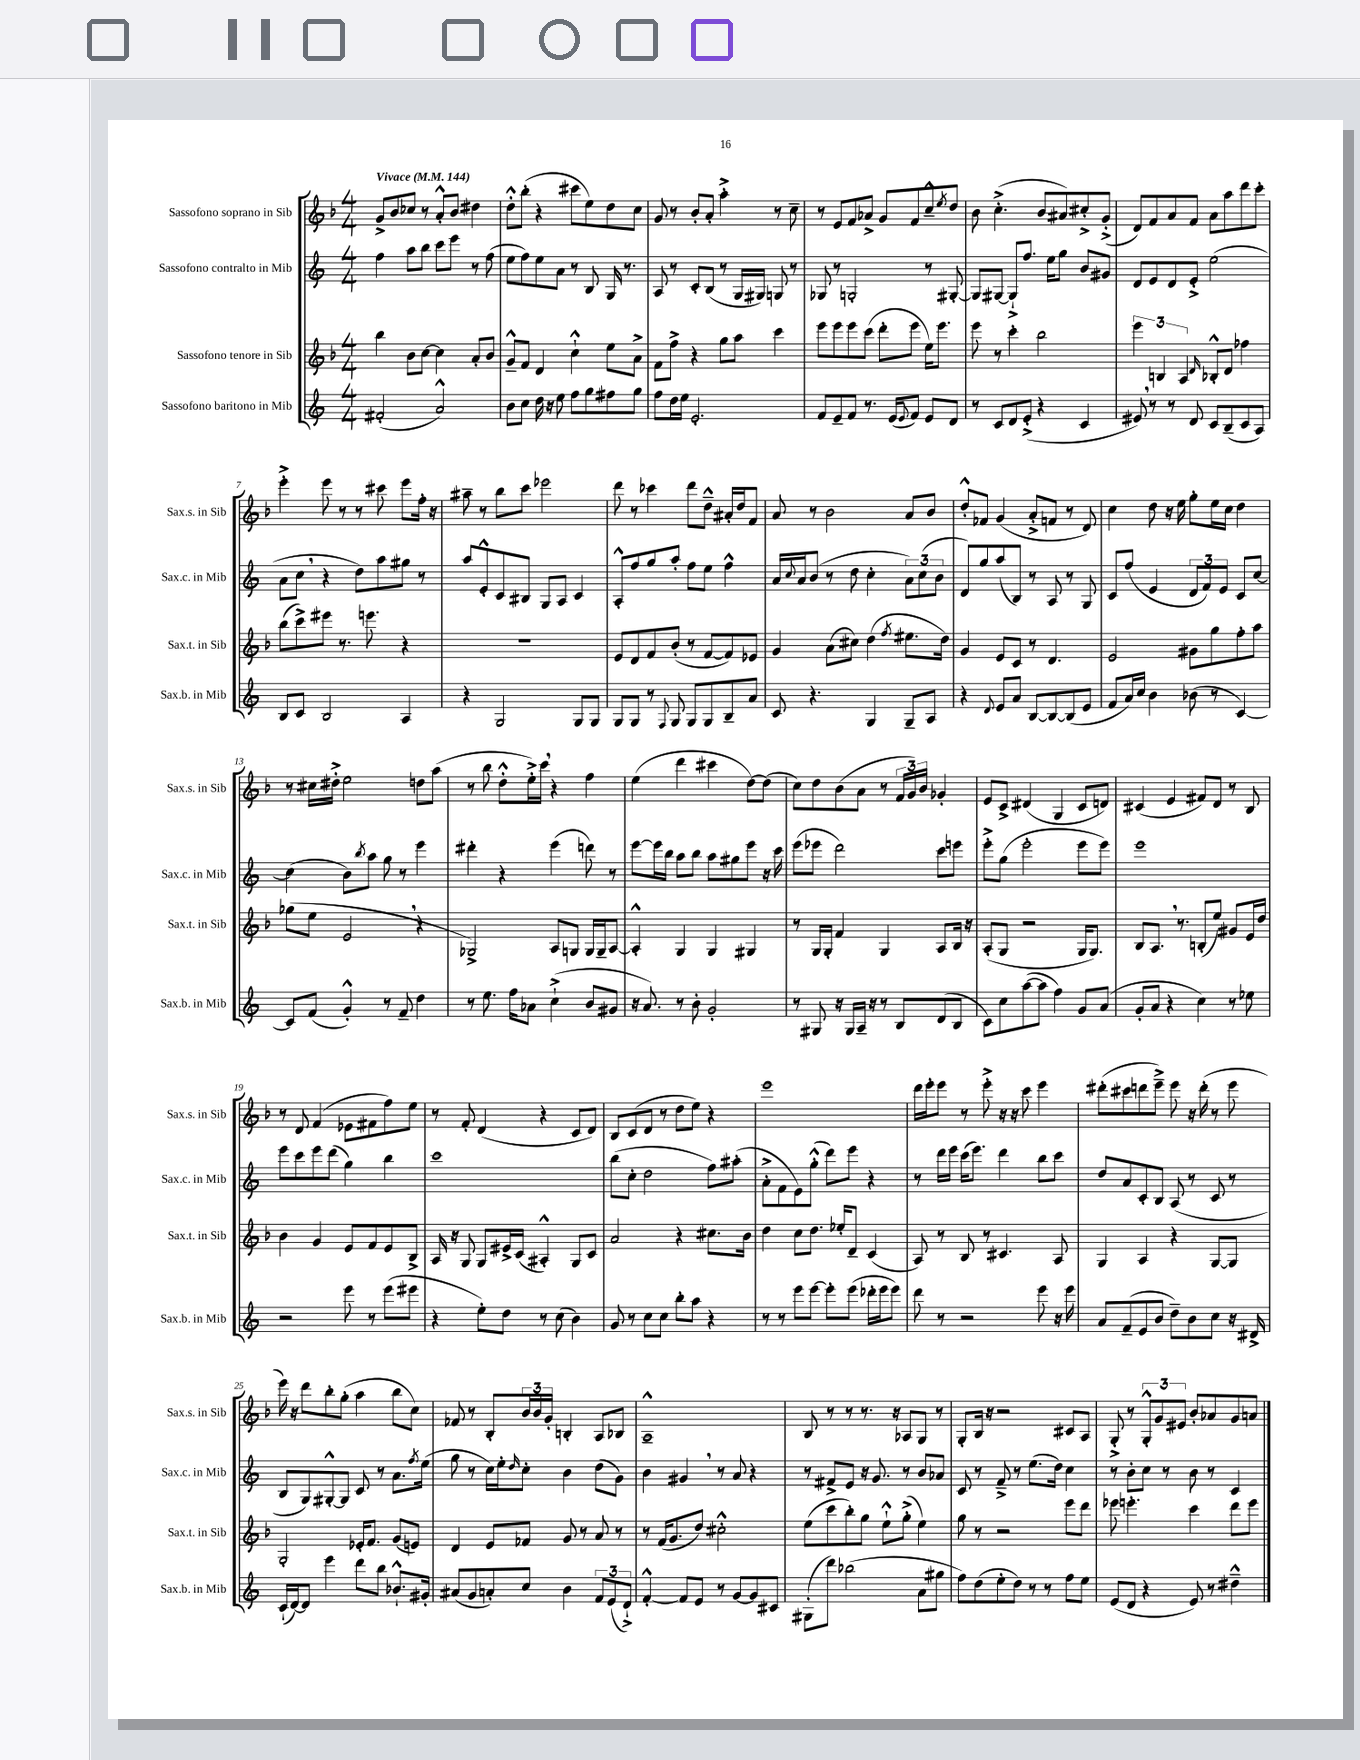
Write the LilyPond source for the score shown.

<<
\new StaffGroup <<
\new Staff = "s0" \with { instrumentName = "Sassofono soprano in Sib" shortInstrumentName = "Sax.s. in Sib" } {
    \clef treble \key f \major \numericTimeSignature \time 4/4 \tempo "Vivace" 4 = 144
    g'8-> bes'8 ces''8 r8 a'8-.-^ bes'8 dis''4 |
    d''8-.-^ bes''8-.( r4 cis'''8 e''8) d''8 c''8 |
    g'8 r8 bes'8-. a'8-. a''4-.-> r8 c''8-- |
    r8 e'8 f'8 aes'8-> g'8 f'8 c''8---^ \acciaccatura { e''8 } d''8 |
    bes'8 c''4.-.->( bes'8 ais'8) cis''8-.-> g'8-.->( |
    d'8) f'8 a'8 f'8 a'8 a''8 d'''8 c'''8-. |
    e'''4-.-> e'''8 r8 r8 cis'''8 e'''8 f''16-. r16 |
    ais''8-- r8 bes''8 c'''8 ees'''2 |
    d'''8 r8 ces'''4 d'''8 d''8---^ ais'16-. d''16 f'8 |
    a'8 r8 bes'2 a'8 bes'8 |
    d''8-.-^ fes'8 g'4( a'8-.-> f'8 r8 d'8) |
    c''4 d''8 r16 e''16 g''8-. e''16 c''16 d''4 |
    r8 cis''16 dis''16-.-> e''2 d''8 a''8( |
    r8 bes''8 d''8-.-^ e''16-.->) c'''16 \breathe r4 f''4 |
    e''4( d'''4 cis'''4 d''8~) d''8( |
    c''8) d''8 bes'8( a'8 r8 \tuplet 3/2 { f'16 g'16) bes'16 } ges'4-. |
    e'8 c'8-> dis'4( g4 c'8 d'8) |
    cis'4( e'4 fis'8) d'8 r8 bes8 |
    r8 d'8 f'4( ees'8 fis'8 f''8) e''8 |
    r8 f'8-. d'4( r4 c'8 d'8) |
    bes8 c'8( d'8 r8 d''8 e''8) r4 |
    e'''1 |
    d'''16 e'''16-. e'''8 r8 e'''8-.-> r16 r16 c'''8 e'''4 |
    dis'''8-.( cis'''8 d'''8 e'''8--->) e'''8 r16 d'''16-.( r8 e'''8 |
    e'''16) r16 d'''8 bes''8-. g''8-.( a''4 bes''8 c''8) |
    fes'8 r8 bes8-. \tuplet 3/2 { bes'16 bes'16 g'16-. } b4-. a8 bes8 |
    a1---^ |
    bes8 r8 r8 r8. r16 aes8 g8 r8 |
    g8-. bes16 r16 r2 cis'8 a8 |
    g8-.-> r8 \tuplet 3/2 { g8-.-^ g'8 eis'8 } bes'8-. aes'8 g'8 a'8 \bar "|." |
}
\new Staff = "s1" \with { instrumentName = "Sassofono contralto in Mib" shortInstrumentName = "Sax.c. in Mib" } {
    \clef treble \key c \major \numericTimeSignature \time 4/4
    f''4 a''8 b''8 c'''8 e'''8 r8 f''8( |
    e''8 f''8) e''8 a'8 r8 b8 g16 r8. |
    a8 r8 c'8-. b8( r8 g16 gis16) g8 r8 |
    ges8 r8 g2-. r8 gis8~-. |
    gis8 gis8~ gis8-!-> f''8. e''16 g''8 b'8 gis'8 |
    d'8 e'8 d'8 e'8-.-> e''2( |
    a'8 c''8 \breathe r4 d''8) a''8 gis''8 r8 |
    a''8 e'8-.-^ c'8 bis8 g8 a8 c'4 |
    a8-.-^ f''8 g''8 a''8-. f''8 e''8 f''4-^ |
    a'16 \appoggiatura { c''8 } a'16 b'8( r8 d''8 c''4-. \tuplet 3/2 { a'8) c''8( b'8 } |
    d'8) g''8 a''8( b8) r8 a8 r8 g8 |
    c'8 f''8( e'4 \tuplet 3/2 { d'8 f'8) e'8 } c'8 c''8~ |
    c''4( b'8) \acciaccatura { b''8 } a''8 g''8 r8 e'''4 |
    dis'''4-. r4 e'''4( d'''8) r8 |
    e'''8~ e'''16 b''16 a''8 b''8 a''8 gis''8 e'''8 r16 c'''16 |
    e'''8( ees'''8 d'''2) c'''8 e'''8 |
    e'''8-.-> g''8( e'''2-. e'''8 e'''8) |
    e'''1 |
    e'''8 c'''8 e'''8 d'''8( g''4) b''4 |
    c'''1 |
    b''8( c''8-. d''2 f''8) ais''8-.( |
    a'8-.-> f'8 e'8) g''8-.-^( d'''8) e'''8 r4 |
    r8 d'''16 e'''16 c'''16( e'''8.) d'''4 b''8 c'''8 |
    d''8 a'8 c'8-. b8 a8( r8 c'8 r8 |
    b8 g8) gis8~-.-^ gis8 c'8 r8 a'8. \acciaccatura { f''8 } e''16( |
    g''8 r8 c''16) e''16-. \grace { d''16 } c''8-. b'4 d''8( g'8) |
    b'4 gis'4 \breathe r8 a'8 r4 |
    r8 fis'8-> e'8 r16 g'8. r8 b'8 aes'8 |
    c'8 r8 f'8---> r8 e''8.( d''16) c''4 |
    r8 b'8-. c''8 r8 b'8 r8 c'4 \bar "|." |
}
\new Staff = "s2" \with { instrumentName = "Sassofono tenore in Sib" shortInstrumentName = "Sax.t. in Sib" } {
    \clef treble \key f \major \numericTimeSignature \time 4/4
    bes''4 bes'8 c''8~ c''4 a'8-. bes'8 |
    g'8---^ f'8 d'4 c''4-!-^ e''8 a'8-> |
    f'8 f''8-> r4 g''8 a''8 c'''4 |
    e'''8 e'''8 e'''8 c'''8( d'''8-. e'''8 e''16) e'''8. |
    e'''8 r8 c'''4-. bes''2 |
    \tuplet 3/2 { e'''4 b4 a4 } \grace { d'16 } bes8-.-^ d'8 fes''4 |
    bes''8( c'''8->) eis'''8 r8. e'''8. r4 |
    R1 |
    e'8 d'8 f'8 bes'8-.( r8 f'8~ f'8) ees'8 |
    g'4 a'8( cis''8) d''4( \acciaccatura { f''8 } eis''8. d''16) |
    g'4 e'8 c'8 r8 d'4. |
    e'2 gis'8 g''8 f''8-. a''8 |
    ges''8( e''8 e'2 \breathe r4 |
    ges2->) a8 g8 g16 g16-- a8~ |
    a4-.-^ g4 g4 gis4 |
    r8 g16 g16-. f'4 g4 a8 bes16 r16 |
    a8-.( g8 r2 g16 g8.) |
    bes8 a8. \breathe r8. b8-.( e''8) gis'8 e'16 d''16 |
    bes'4 g'4 e'8 f'8 e'8 bes8-> |
    a16 r16 g8 g8 eis'16-> c'16( ais4-.-^) g8 c'8 |
    a'2 r4 cis''8. bes'16 |
    d''4 c''8 d''8. ees''16-. d'8-- c'4( |
    a8) r8 bes8 r8 cis'4. a8 |
    g4 a4 r4 g8~ g8 |
    g2-. ees'16-. f'8. g'8( e'8) |
    d'4 e'8 fes'8 g'8 r8 a'8 r8 |
    r8 f'16( g'8. d''8) cis''2-.-^ |
    e''8( c'''8 bes''8-.) g''8 e''8-!-^ g''8-.->( e''4) |
    g''8 r8 r2 e'''8 d'''8 |
    ees'''8 e'''4.-. c'''4 d'''8 e'''8 \bar "|." |
}
\new Staff = "s3" \with { instrumentName = "Sassofono baritono in Mib" shortInstrumentName = "Sax.b. in Mib" } {
    \clef treble \key c \major \numericTimeSignature \time 4/4
    fis'2-.( a'2-^) |
    b'8 c''8 d''16 r16 e''8 f''8 g''8 fis''8 g''8 |
    f''8 d''16 e''16 e'2.-. |
    f'8 e'8-- f'8 r8. e'16( \appoggiatura { e'8 } f'8) e'8 d'8 |
    r8 c'8 d'8 e'8-.->( r4 c'4 |
    eis'8) \breathe r8 r8 d'8 c'8 b8--( c'8 a8) |
    b8 c'8 b2 a4 |
    r4 g2 g8 g8 |
    g8 g8 r8 \appoggiatura { f8 } g8 g8 g8 b8-- a'8 |
    c'8 r4. g4 g8-- a8 |
    r4 \appoggiatura { d'8 } e'8 a'8 b8~ b8~ b8( e'8 |
    f'8 a'16) c''16 b'4 bes'8( r8 c'4~) |
    c'8 f'8( g'4-.-^) r8 f'8-- d''4 |
    r8 e''8. f''16 aes'8 c''4-!->( b'8 gis'8 |
    r16 a'8.) r8 b'8-. g'2-. |
    r8 gis8 r16 gis16 a16-- r16 r8 b8 d'8( b8 |
    c'8) c''8 a''8~( a''8 f''4) g'8 a'8( |
    g'8-. a'8 r4 c''4) r8 ees''8 |
    r2 e'''8 r8 e'''8( eis'''8 |
    r4 e''8-.) d''8 r8 c''8( b'4) |
    g'8 r8 c''8 c''8 b''8-. a''8 r4 |
    r8 r8 e'''8 e'''8~ e'''8-. e'''8( des'''16-. e'''16 e'''8) |
    d'''8 r8 r2 e'''8 r16 e'''16 |
    a'8 f'8--( e'8 b'8 d''8--) b'8 c''8 r16 dis'16-> |
    c'16-!( d'16~) d'8 e'''4 d'''8 b''8 bes'8.-!-^ gis'16-. |
    ais'8( g'8 a'8-.) c''8 b'4 \tuplet 3/2 { f'8 e'8( d'8-!->) } |
    f'4~-.-^ f'8 e'8 r8 g'8~ g'8 cis'8 |
    gis8-.( d'''8) bes''2( a'8 gis''8 |
    f''8) d''8( e''8-. d''8) r8 r8 f''8 e''8 |
    e'8( d'8 r4 e'8) r8 dis''4---^ \bar "|." |
}
>>
>>
